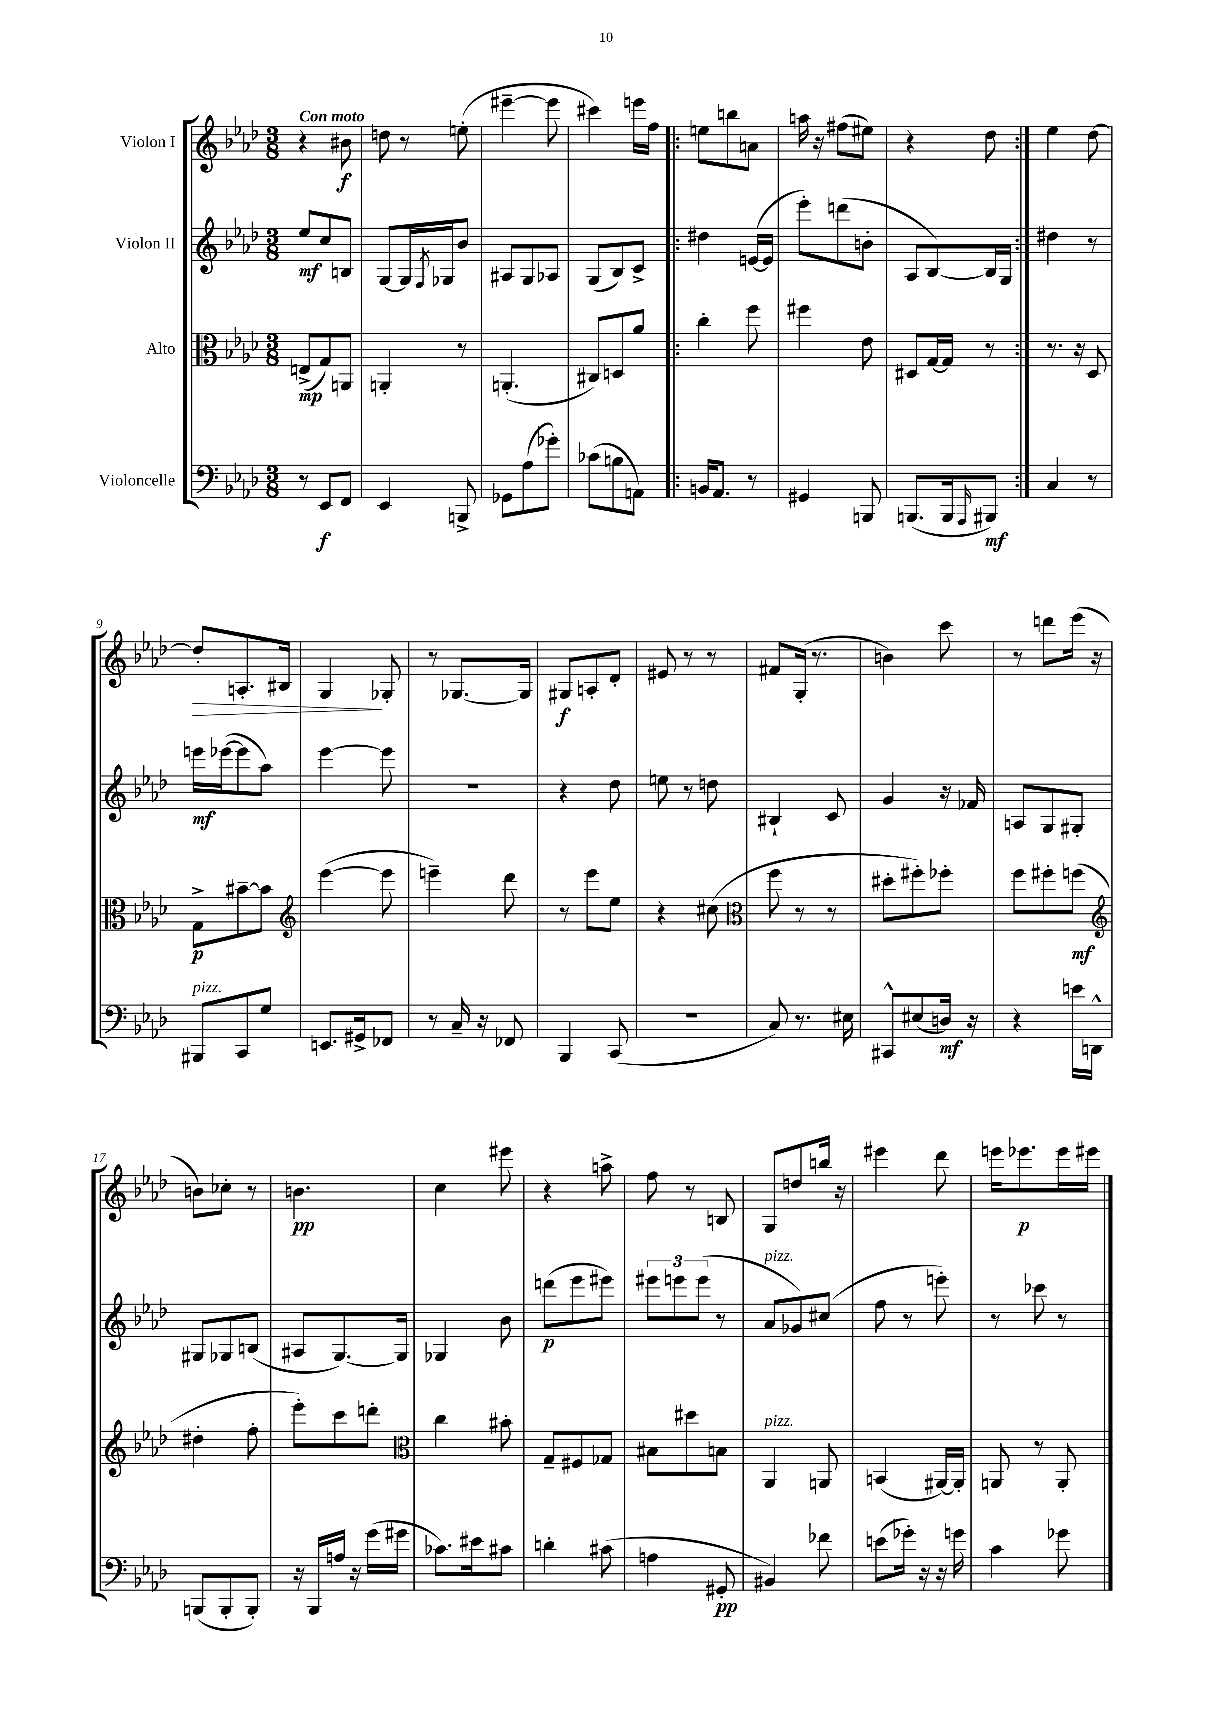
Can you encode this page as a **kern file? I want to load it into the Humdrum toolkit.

**kern	**dynam	**kern	**dynam	**kern	**dynam	**kern	**dynam
*part4	*part4	*part3	*part3	*part2	*part2	*part1	*part1
*staff4	*staff4	*staff3	*staff3	*staff2	*staff2	*staff1	*staff1
*I"Violoncelle	*	*I"Alto	*	*I"Violon II	*	*I"Violon I	*
*clefF4	*	*clefC3	*	*clefG2	*	*clefG2	*
*k[b-e-a-d-]	*	*k[b-e-a-d-]	*	*k[b-e-a-d-]	*	*k[b-e-a-d-]	*
*M3/8	*	*M3/8	*	*M3/8	*	*M3/8	*
=1	=1	=1	=1	=1	=1	=1	=1
!	!	!	!	!	!	!LO:TX:a:B:t=Con moto	!
8r	.	(8En^/L	mp	8ee-/L	mf	4r	.
8EE-/L	f	8G/)	.	8cc/	.	.	.
8FF/J	.	8AAn/J	.	8Bn/J	.	8b#X\	f
=2	=2	=2	=2	=2	=2	=2	=2
4EE-/	.	4AAn'/	.	[8G/L	.	8ddn\	.
.	.	.	.	16G/L]	.	8r	.
.	.	.	.	8qF/	.	.	.
.	.	.	.	16G-X/J	.	.	.
8BBBn^/	.	8r	.	8b-/J	.	(8een'\	.
=3	=3	=3	=3	=3	=3	=3	=3
8GG-X\L	.	(4.AAn'/	.	8A#X/L	.	[4eee#X~\	.
(8A-\	.	.	.	8G/	.	.	.
8g-X'\J)	.	.	.	8A-X/J	.	8eee#\]	.
=4	=4	=4	=4	=4	=4	=4	=4
(8c-X\L	.	8C#X/L)	.	(8G/L	.	4ccc#X\)	.
8Bn\	.	8Dn/	.	8B-/)	.	.	.
8AAn\J)	.	8a-/J	.	8c^/J	.	16eeen\LL	.
.	.	.	.	.	.	16ff\JJ	.
=5!|:	=5!|:	=5!|:	=5!|:	=5!|:	=5!|:	=5!|:	=5!|:
16BBn/KL	.	4cc'\	.	4dd#X\	.	8een\L	.
8.AA-/J	.	.	.	.	.	.	.
.	.	.	.	.	.	8bbn\	.
8r	.	8ff\	.	([16en/LL	.	8an\J	.
.	.	.	.	16e/JJ]	.	.	.
=6	=6	=6	=6	=6	=6	=6	=6
4GG#X/	.	4ff#X\	.	8eee-'\L)	.	16aan\	.
.	.	.	.	.	.	16r	.
.	.	.	.	(8dddn\	.	(8ff#X\L	.
8BBBn/	.	8e-\	.	8bn'\J	.	8ee#X\J)	.
=7	=7	=7	=7	=7	=7	=7	=7
(8.BBBn/L	.	8D#X/L	.	8A-/L	.	4r	.
.	.	[16G/L	.	[8B-/)	.	.	.
16BBB/k	.	16G/JJ]	.	.	.	.	.
16qqAAA-/	.	.	.	.	.	.	.
8BBB#X/J)	mf	8r	.	16B-/L]	.	8dd-\	.
.	.	.	.	16G/JJ	.	.	.
=8:|!	=8:|!	=8:|!	=8:|!	=8:|!	=8:|!	=8:|!	=8:|!
4C/	.	8.r	.	4dd#X\	.	4ee-\	.
.	.	16r	.	.	.	.	.
8r	.	8D-/	.	8r	.	[8dd-\	.
!!LO:LB:g=z
=9	=9	=9	=9	=9	=9	=9	=9
!LO:TX:a:i:t=pizz.	!	!	!	!	!	!	!
!	!	!	!	!	!	!	!LO:HP:b
8BBB#X/L	.	8G^\L	p	16eeen\LL	mf	8dd-'/L]	>
.	.	.	.	([16eee-X\J	.	.	.
8CC/	.	[8b#X~\	.	8eee-\]	.	8.An'/	.
8G/J	.	8b#\J]	.	8aa-\J)	.	.	.
.	.	.	.	.	.	16B#X/Jk	.
=10	=10	=10	=10	=10	=10	=10	=10
*	*	*clefG2	*	*	*	*	*
8.EEn/L	.	([4eee-\	.	[4eee-\	.	4G/	.
16GG#X^/k	.	.	.	.	.	.	.
8FF-X/J	.	8eee-\]	.	8eee-\]	.	8G-X'/	]
=11	=11	=11	=11	=11	=11	=11	=11
8r	.	4eeen~\)	.	4.r	.	8r	.
16C~/	.	.	.	.	.	[8.G-X/L	.
16r	.	.	.	.	.	.	.
8FF-X/	.	8ddd-\	.	.	.	.	.
.	.	.	.	.	.	16G-/Jk]	.
=12	=12	=12	=12	=12	=12	=12	=12
4BBB-/	.	8r	.	4r	.	8G#X/L	f
.	.	8eee-\L	.	.	.	8An'/	.
(8CC/	.	8ee-\J	.	8dd-\	.	8d-'/J	.
=13	=13	=13	=13	=13	=13	=13	=13
4.r	.	4r	.	8een\	.	8e#X/	.
.	.	.	.	8r	.	8r	.
.	.	(8cc#X\	.	8ddn\	.	8r	.
=14	=14	=14	=14	=14	=14	=14	=14
*	*	*clefC3	*	*	*	*	*
8C/)	.	8ff\	.	4B#X`/	.	8f#X/L	.
8.r	.	8r	.	.	.	(16G'/Jk	.
.	.	.	.	.	.	8.r	.
.	.	8r	.	8c/	.	.	.
16E#X\	.	.	.	.	.	.	.
=15	=15	=15	=15	=15	=15	=15	=15
8CC#X^^/L	.	8dd#X'\L	.	4g/	.	4bn\)	.
(8E#X/	.	8ff#X'\)	.	.	.	.	.
16Dn/Jk)	mf	8ff-X'\J	.	16r	.	8ccc\	.
16r	.	.	.	16f-X/	.	.	.
=16	=16	=16	=16	=16	=16	=16	=16
4r	.	8ff\L	.	8An/L	.	8r	.
.	.	8ff#X'\	.	8G/	.	8dddn\L	.
16en\LL	.	(8ffn\J	mf	8G#X'/J	.	(16eee-\Jk	.
16DDn^^\JJ	.	.	.	.	.	16r	.
!!LO:LB:g=z
=17	=17	=17	=17	=17	=17	=17	=17
*	*	*clefG2	*	*	*	*	*
(8BBBn/L	.	4dd#X'\	.	8G#X/L	.	8bn\L)	.
8BBB'/	.	.	.	8G-X/	.	8cc-X'\J	.
8BBB'/J)	.	8ff'\	.	(8Bn/J	.	8r	.
=18	=18	=18	=18	=18	=18	=18	=18
16r	.	8eee-'\L)	.	8A#X/L	.	4.bn\	pp
16BBB-/LL	.	.	.	.	.	.	.
16An/JJ	.	8ccc\	.	[8.G/)	.	.	.
16r	.	.	.	.	.	.	.
(16g\LL	.	8dddn'\J	.	.	.	.	.
16g#X\JJ	.	.	.	16G/Jk]	.	.	.
=19	=19	=19	=19	=19	=19	=19	=19
*	*	*clefC3	*	*	*	*	*
8.c-X\L)	.	4cc\	.	4G-X/	.	4cc\	.
16e#X\k	.	.	.	.	.	.	.
8c#X\J	.	8b#X'\	.	8b-\	.	8eee#X\	.
=20	=20	=20	=20	=20	=20	=20	=20
4dn'\	.	8G~/L	.	(8dddn\L	p	4r	.
.	.	8F#X/	.	8eee-\	.	.	.
(8c#X\	.	8G-X/J	.	8eee#X\J)	.	8aan^\	.
=21	=21	=21	=21	=21	=21	=21	=21
4An\	.	8B#X\L	.	12eee#X\L	.	8ff\	.
.	.	.	.	12eeen\	.	.	.
.	.	8dd#X\	.	.	.	8r	.
.	.	.	.	(12eee\J	.	.	.
8GG#X'/	pp	8Bn\J	.	8r	.	8Bn/	.
=22	=22	=22	=22	=22	=22	=22	=22
!	!	!	!	!LO:TX:a:i:t=pizz.	!	!	!
!	!	!LO:TX:a:i:t=pizz.	!	!	!	!	!
4BB#X/)	.	4AA-/	.	8a-/L	.	8G/L	.
.	.	.	.	8g-X/)	.	8ddn/	.
8f-X\	.	8AAn/	.	(8cc#X/J	.	16bbn/Jk	.
.	.	.	.	.	.	16r	.
=23	=23	=23	=23	=23	=23	=23	=23
(8en\L	.	(4BBn/	.	8ff\	.	4eee#X\	.
16g-X'\Jk)	.	.	.	8r	.	.	.
16r	.	.	.	.	.	.	.
16r	.	[16AA#X/LL)	.	8eeen'\)	.	8ddd-\	.
16gn\	.	16AA#'/JJ]	.	.	.	.	.
=24	=24	=24	=24	=24	=24	=24	=24
4c\	.	8AAn/	.	8r	.	16eeen\KL	.
.	.	.	.	.	.	8.eee-X\	p
.	.	8r	.	8ccc-X\	.	.	.
8g-X\	.	8AA'/	.	8r	.	16eee-\L	.
.	.	.	.	.	.	16eee#X\JJ	.
==	==	==	==	==	==	==	==
*-	*-	*-	*-	*-	*-	*-	*-
